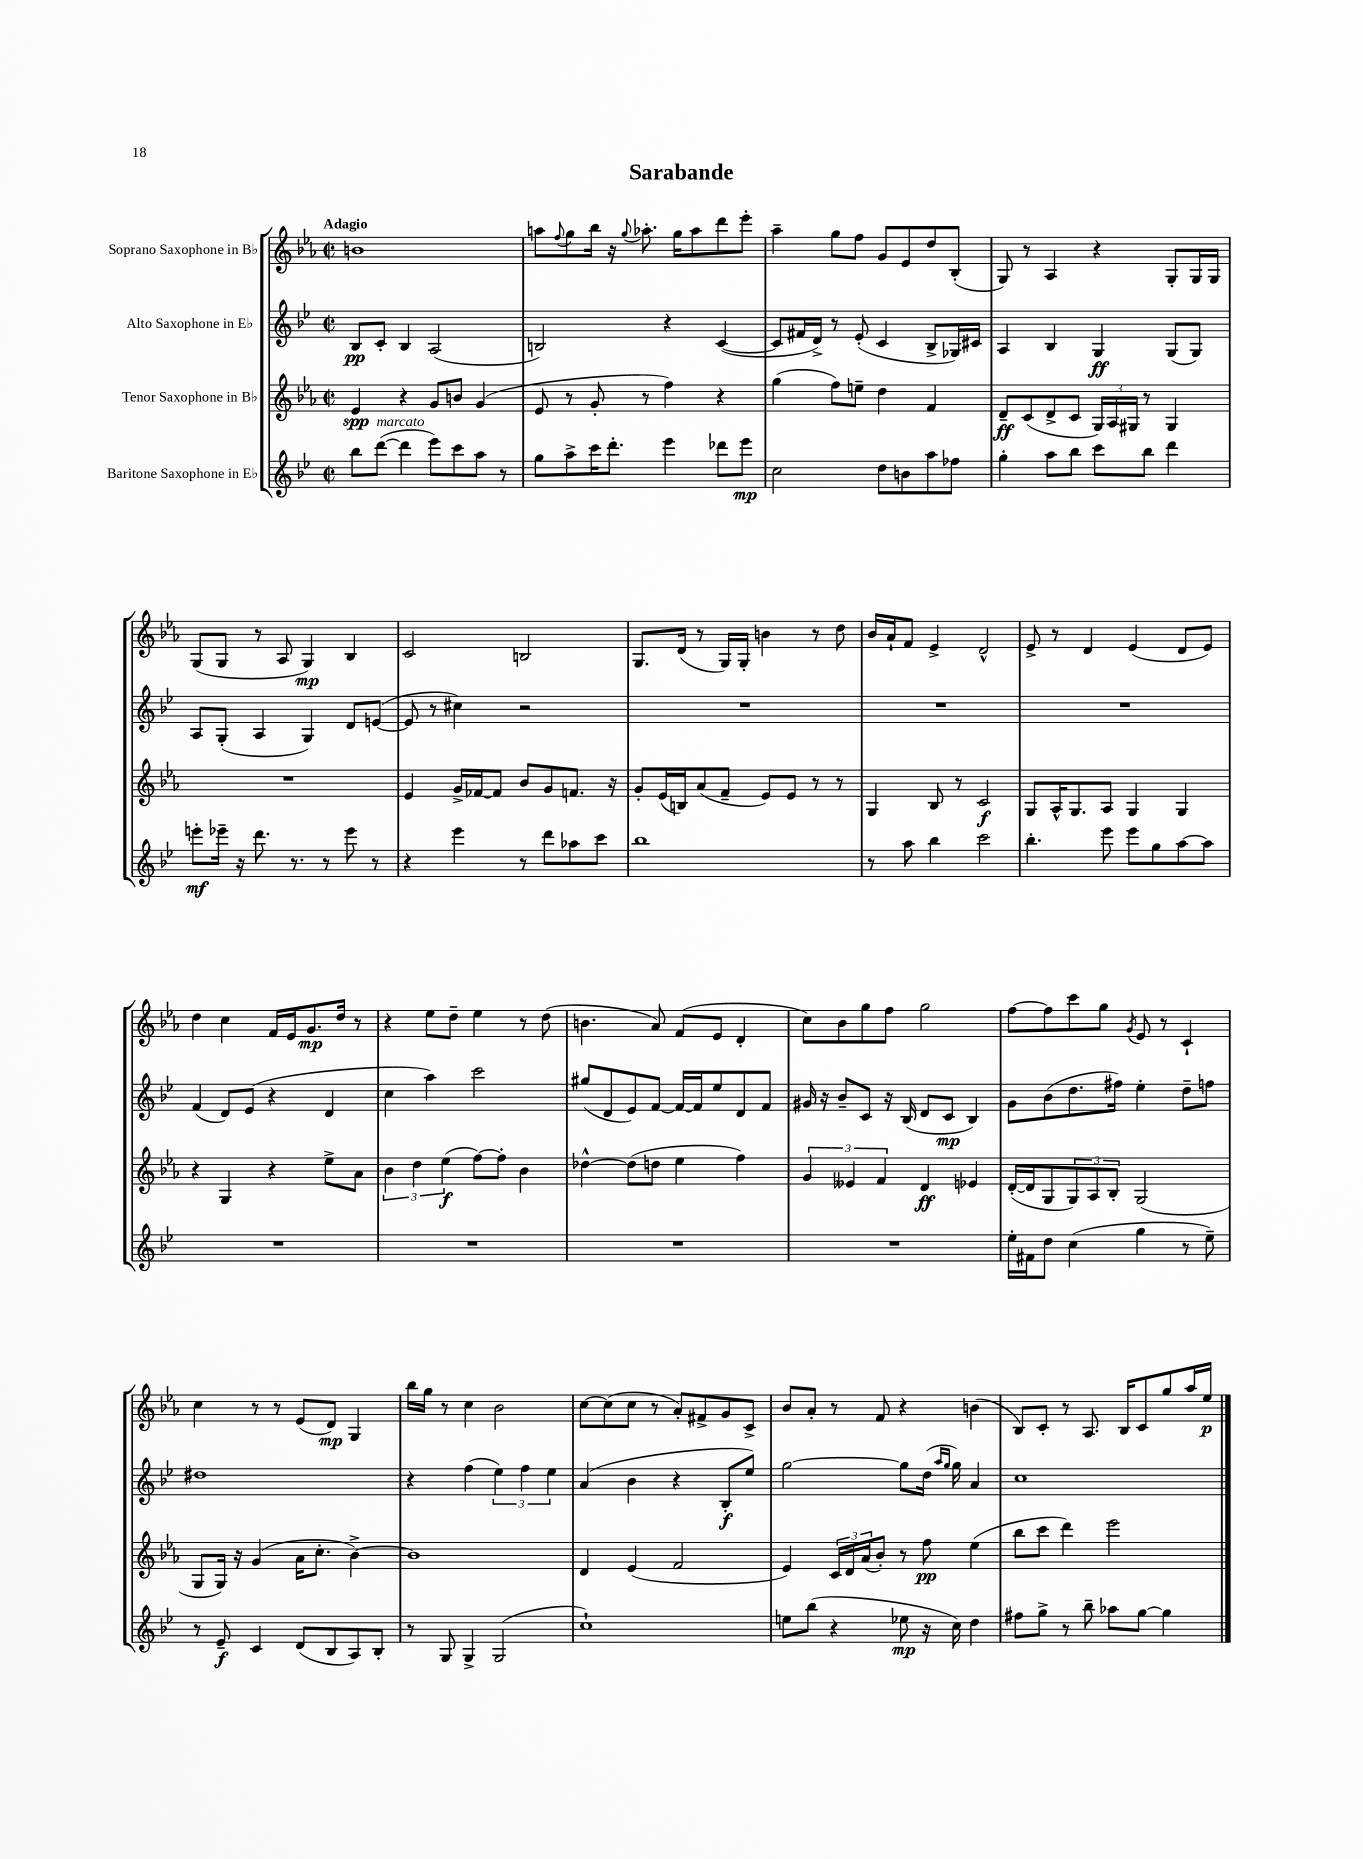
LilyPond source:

\header { title = "Sarabande" }
<<
\new StaffGroup <<
\new Staff = "s0" \with { instrumentName = "Soprano Saxophone in Bb" } {
    \clef treble \key ees \major \defaultTimeSignature \time 2/2 \tempo "Adagio"
    b'1 |
    a''8 \appoggiatura { f''8 } g''8 bes''16 r16 \appoggiatura { g''8 } aes''8.-. g''16 aes''8 d'''8 ees'''8-. |
    aes''4-- g''8 f''8 g'8 ees'8 d''8 bes8-.( |
    g8) r8 aes4 r4 g8-. g16 g16 |
    g8( g8 r8 aes8 g4\mp) bes4 |
    c'2 b2 |
    g8. d'16( r8 g16) g16-. b'4 r8 d''8 |
    bes'16 aes'16-! f'8 ees'4-> d'2-^ |
    ees'8-> r8 d'4 ees'4( d'8 ees'8) |
    d''4 c''4 f'16 ees'16 g'8.\mp d''16 r8 |
    r4 ees''8 d''8-- ees''4 r8 d''8( |
    b'4. aes'8) f'8( ees'8 d'4-. |
    c''8) bes'8 g''8 f''8 g''2 |
    f''8~ f''8 c'''8 g''8 \acciaccatura { g'8 } ees'8 r8 c'4-! |
    c''4 r8 r8 ees'8( d'8\mp) g4 |
    bes''16 g''16 r8 c''4 bes'2 |
    c''8~ c''8( c''8 r8 aes'8-.) fis'8-> g'8 c'8-> |
    bes'8 aes'8-. r8 f'8 r4 b'4( |
    bes8) c'8-. r8 aes8. bes16 c'8 g''8 aes''16 ees''16\p \bar "|." |
}
\new Staff = "s1" \with { instrumentName = "Alto Saxophone in Eb" } {
    \clef treble \key bes \major \defaultTimeSignature \time 2/2
    bes8\pp c'8-. bes4 a2( |
    b2) r4 c'4~( |
    c'8 fis'16 d'16->) r8 ees'8-.( c'4 bes8-> ges16) cis'16 |
    a4 bes4 g4\ff g8( g8) |
    a8 g8-.( a4 g4) d'8 e'8~( |
    e'8 r8 cis''4) r2 |
    R1 |
    R1 |
    R1 |
    f'4( d'8) ees'8( r4 d'4 |
    c''4 a''4) c'''2 |
    gis''8( d'8 ees'8) f'8~ f'16~ f'16 ees''8 d'8 f'8 |
    gis'16 r16 bes'8-- c'8 r16 bes16( d'8 c'8\mp bes4) |
    g'8 bes'8( d''8. fis''16) ees''4-. d''8-- f''8 |
    dis''1 |
    r4 f''4( \tuplet 3/2 { ees''4) f''4 ees''4 } |
    a'4( bes'4 r4 bes8-.\f ees''8) |
    g''2~ g''8 d''16( \grace { a''16 g''16 } g''16) a'4 |
    c''1 \bar "|." |
}
\new Staff = "s2" \with { instrumentName = "Tenor Saxophone in Bb" } {
    \clef treble \key ees \major \defaultTimeSignature \time 2/2
    ees'4\spp r4 g'8 b'8 g'4( |
    ees'8 r8 g'8-. r8 f''4) r4 |
    g''4( f''8) e''8-- d''4 f'4 |
    d'8--\ff c'8( d'8-> c'8 \tuplet 3/2 { g16) aes16 gis16 } r8 gis4 |
    R1 |
    ees'4 g'16-> fes'16~ fes'8 bes'8 g'8 f'8. r16 |
    g'8-. ees'16( b16) aes'8( f'8-- ees'8) ees'8 r8 r8 |
    g4 bes8 r8 c'2\f |
    g8 aes16-^ g8. aes8 g4 g4 |
    r4 g4 r4 ees''8-> aes'8 |
    \tuplet 3/2 { bes'4 d''4 ees''4\f( } f''8~) f''8-. bes'4 |
    des''4~-^ des''8( d''8 ees''4 f''4) |
    \tuplet 3/2 { g'4 eeses'4 f'4 } d'4\ff ees'4 |
    d'16~-.( d'16 g8 \tuplet 3/2 { g8) aes8 bes8-. } g2( |
    g8 g16) r16 g'4( aes'16 c''8.-. bes'4~->) |
    bes'1 |
    d'4 ees'4( f'2 |
    ees'4) \tuplet 3/2 { c'16 d'16 aes'16( } bes'8-.) r8 f''8\pp ees''4( |
    bes''8 c'''8 d'''4) ees'''2 \bar "|." |
}
\new Staff = "s3" \with { instrumentName = "Baritone Saxophone in Eb" } {
    \clef treble \key bes \major \defaultTimeSignature \time 2/2
    bes''8 d'''8~^\markup { \italic "marcato" }( d'''4 ees'''8) c'''8 a''8 r8 |
    g''8 a''8-> c'''16 d'''8.-. ees'''4 des'''8 ees'''8\mp |
    c''2 d''8 b'8 a''8 fes''8 |
    g''4-. a''8 bes''8 c'''8 bes''8 d'''4 |
    e'''8-.\mf ees'''16-- r16 d'''8. r8. r8 ees'''8 r8 |
    r4 ees'''4 r8 d'''8 aes''8 c'''8 |
    bes''1 |
    r8 a''8 bes''4 c'''2 |
    bes''4.-. ees'''8 ees'''8 g''8 a''8~ a''8 |
    R1 |
    R1 |
    R1 |
    R1 |
    ees''16-. fis'16 d''8 c''4( g''4 r8 ees''8--) |
    r8 ees'8--\f c'4 d'8( bes8 a8) bes8-. |
    r8 g8 g4-> g2( |
    c''1-!) |
    e''8 bes''8( r4 ees''8\mp r16 c''16) d''4 |
    fis''8 g''8-> r8 bes''8-- aes''8 g''8~ g''4 \bar "|." |
}
>>
>>
\layout { \context { \Score \remove "Bar_number_engraver" } }
